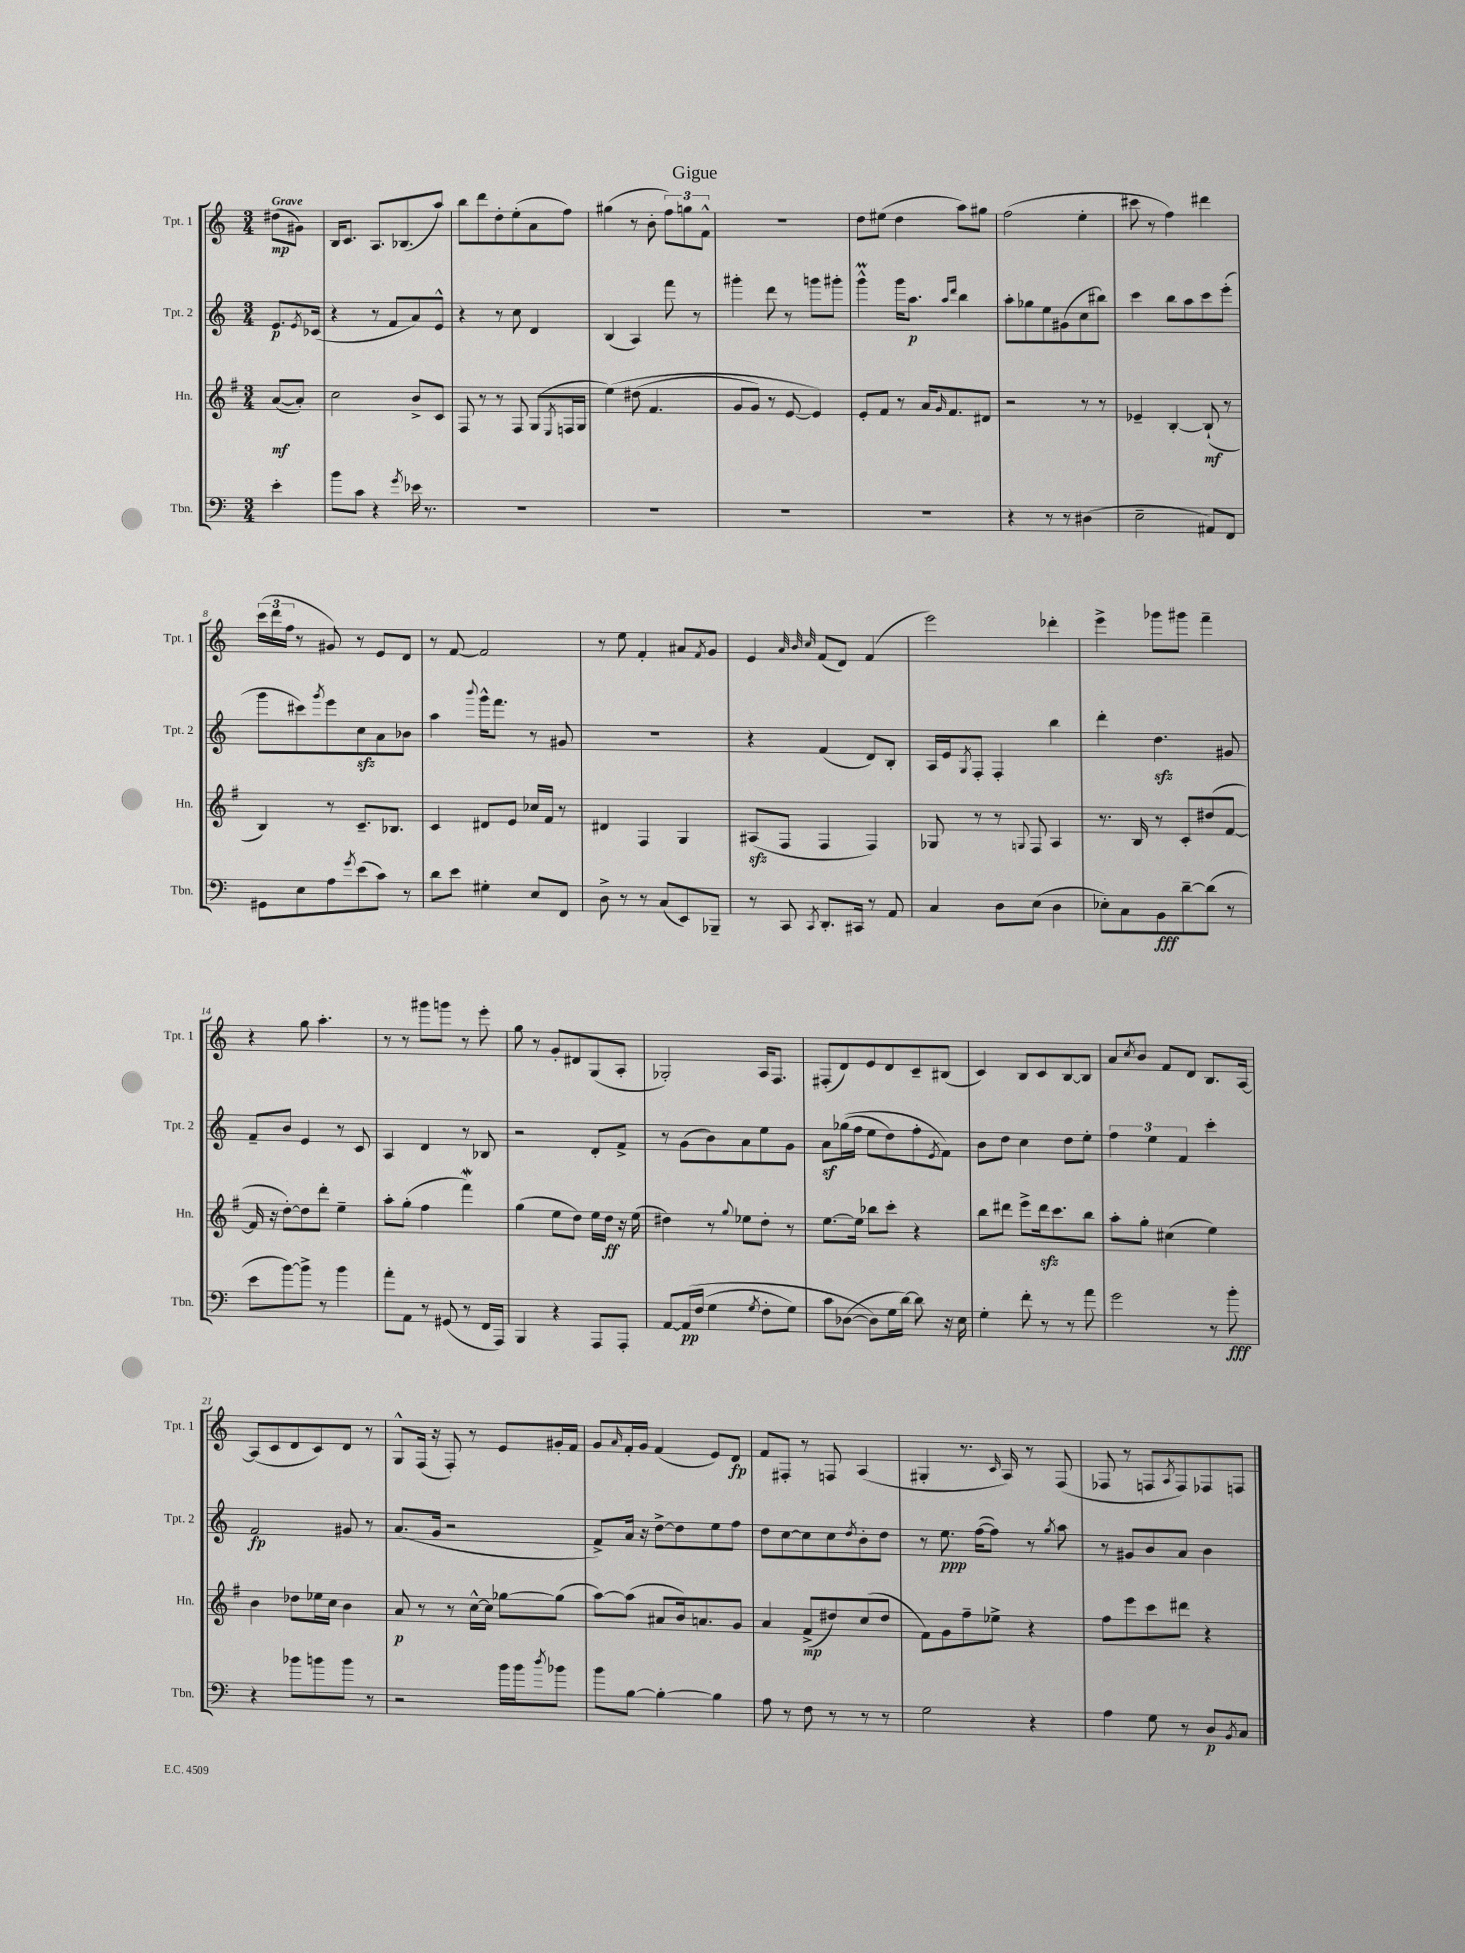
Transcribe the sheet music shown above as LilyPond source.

\header { title = "Gigue" }
<<
\new StaffGroup <<
\new Staff = "s0" \with { instrumentName = "Tpt. 1" shortInstrumentName = "Tpt. 1" } {
    \clef treble \key c \major \numericTimeSignature \time 3/4 \partial 4 \tempo "Grave"
    dis''8\mp( gis'8) |
    b16 c'8. a8. bes8.( a''8) |
    b''8 d'''8 d''8-. e''8-.( a'8 f''8) |
    gis''4( r8 b'8-. \tuplet 3/2 { f''8) g''8 f'8-^ } |
    R2. |
    d''8 eis''8( d''4 a''8) gis''8 |
    f''2( e''4-. |
    cis'''8 r8 f''4) dis'''4 |
    \tuplet 3/2 { c'''16( d'''16 f''16 } r8 gis'8) r8 e'8 d'8 |
    r8 f'8~ f'2 |
    r8 e''8 f'4-. ais'8 \acciaccatura { f'8 } g'8 |
    e'4 \grace { a'32 b'32 c''32 } f'8( d'8) f'4( |
    e'''2) des'''4-. |
    e'''4-> ges'''8 gis'''8 f'''4-- |
    r4 g''8 a''4.-. |
    r8 r8 gis'''8 g'''8 r8 e'''8-. |
    g''8 r8 g'8-. dis'8 g8( a8-. |
    ges2-.) a16 f8. |
    fis8-.( d'8) e'8 d'8 c'8-- bis8( |
    c'4) b8 c'8 b8~ b8 |
    a'8 \acciaccatura { c''8 } b'8 f'8 d'8 b8. a16~ |
    a8( c'8 d'8 c'8) d'8 r8 |
    g8-^ f16( r16 f8-.) r8 e'8 gis'16-. f'16 |
    g'8 \grace { a'16 } f'16-. g'16 f'4( e'8) d'8\fp |
    f'8 fis8-. r8 f8 a4( |
    gis4-. r8. \grace { c'16 } a16) r8 f8( |
    fes8 r8 f8 \acciaccatura { a8 } f8) fes8 f8 \bar "|." |
}
\new Staff = "s1" \with { instrumentName = "Tpt. 2" shortInstrumentName = "Tpt. 2" } {
    \clef treble \key c \major \numericTimeSignature \time 3/4 \partial 4
    e'8.\p \acciaccatura { e'8 } ces'16( |
    r4 r8 f'8 a'8) e'8-^ |
    r4 r8 c''8 d'4 |
    b4( a4) f'''8 r8 |
    gis'''4-. d'''8 r8 g'''8 gis'''8-. |
    g'''4-^\prall g'''16 a''8.\p \grace { a''16 d'''16 } b''4 |
    a''8-. ges''8 e''8 gis'8( c''8 bis''8) |
    c'''4 b''8 a''8 c'''8 e'''8-.( |
    g'''8 cis'''8) \acciaccatura { g'''8 } e'''8 c''8\sfz a'8 bes'8 |
    a''4 \appoggiatura { b'''8 } g'''16-^ f'''8. r8 gis'8 |
    R2. |
    r4 f'4( d'8) b8-. |
    a16 e'16 \acciaccatura { g8 } f8-. f4-. b''4 |
    d'''4-. d''4.\sfz gis'8 |
    f'8-- b'8 e'4 r8 c'8 |
    a4 d'4 r8 bes8 |
    r2 d'8-. f'8-> |
    r8 g'8( b'8) a'8 e''8 g'8 |
    a'8\sf ges''16(\( f''16 e''8 d''8) f''8-. \acciaccatura { e'8 } f'8\) |
    b'8 d''8 c''4 d''8 e''8-. |
    \tuplet 3/2 { f''4 e''4 f'4 } c'''4-. |
    f'2\fp gis'8 r8 |
    a'8.( g'16 r2 |
    f'8->) a'16 r16 d''8~-> d''8 e''8 f''8 |
    d''8 c''8~ c''8 c''8 \acciaccatura { d''8 } b'8-. d''8 |
    r8 e''8.\ppp f''16~( f''8) r8 \acciaccatura { g''8 } a''8 |
    r8 gis'8 b'8 a'8 b'4 \bar "|." |
}
\new Staff = "s2" \with { instrumentName = "Hn." shortInstrumentName = "Hn." } {
    \clef treble \key g \major \numericTimeSignature \time 3/4 \partial 4
    a'8~\mf( a'8-.) |
    c''2 b'8-> c'8 |
    fis8 r8 r8 fis8 g8( \acciaccatura { e8 } f16 g16 |
    e''4)\( dis''8( fis'4. |
    g'8 g'8) r8 e'8~ e'4\) |
    e'8-. fis'8 r8 a'16 \grace { g'16 } fis'8. dis'8 |
    r2 r8 r8 |
    ees'4-- b4~-. b8-!\mf( r8 |
    b4) r8 c'8.-- bes8. |
    c'4 dis'8 e'8 ces''16 fis'16 r8 |
    dis'4 fis4 g4 |
    ais8\sfz( fis8 fis4 fis4) |
    ges8 r8 r8 \appoggiatura { g8 } fis8 a4 |
    r8. b16 r8 c'8-. dis''8( fis'8~ |
    fis'16 r16 d''8~-.) d''8 d'''8-. e''4-- |
    a''8-. g''8-.( fis''4 fis'''4\mordent) |
    g''4( e''8 d''8) e''16 d''16\ff r16 e''16( |
    dis''4) r8 \appoggiatura { g''8 } ees''8 dis''8-. r8 |
    e''8.~ e''16 bes''8 c'''8-. r4 |
    b''8 dis'''8 e'''8-> dis'''16\sfz c'''8. b''8 |
    a''8-. g''8-. cis''4( e''4) |
    b'4 des''8 ees''16 c''16 b'4 |
    a'8\p r8 r8 c''16~-^ c''16 ges''8~ ges''8( |
    a''8~) a''8( ais'8 b'16) a'8. g'8 |
    a'4 fis'8->\mp( dis''8) c''8( dis''8 |
    fis'8) g'8 fis''8-- ees''8-> r4 |
    fis''8 e'''8 c'''8 dis'''8 r4 \bar "|." |
}
\new Staff = "s3" \with { instrumentName = "Tbn." shortInstrumentName = "Tbn." } {
    \clef bass \key c \major \numericTimeSignature \time 3/4 \partial 4
    e'4-. |
    b'8 c'8 r4 \acciaccatura { g'8 } ees'16 r8. |
    R2. |
    R2. |
    R2. |
    R2. |
    r4 r8 r8 dis4( |
    e2-- ais,8) f,8 |
    gis,8 e8 a8 \acciaccatura { g'8 } e'8( c'8) r8 |
    d'8 e'8 gis4-. e8 f,8 |
    d8-> r8 r8 c8( e,8) bes,,8-- |
    r8 c,8 \acciaccatura { c,8 } d,8.-. cis,16 r8 a,8 |
    c4 d8 e8( d4 |
    ees8-.) c8 b,8\fff d'8~-- d'8( r8 |
    e'8 b'8~) b'8-> r8 b'4 |
    a'8-. a,8 r8 gis,8( r8 f,16 a,,16) |
    b,,4 r4 a,,8 a,,8-. |
    a,8~ a,16\pp\( f16( g4 \acciaccatura { g8 } f8-. g8) |
    c'8 des8~( des8\) g16 d'16~) d'8 r16 e16 |
    g4-. f'8-. r8 r8 a'8 |
    g'2 r8 b'8-.\fff |
    r4 bes'8 b'8 b'8 r8 |
    r2 b'16 b'16 \acciaccatura { d''8 } bes'8 |
    b'8 b8~ b4~-. b4 |
    a8 r8 f8 r8 r8 r8 |
    g2 r4 |
    a4 g8 r8 d8\p \acciaccatura { b,8 } c8 \bar "|." |
}
>>
>>
